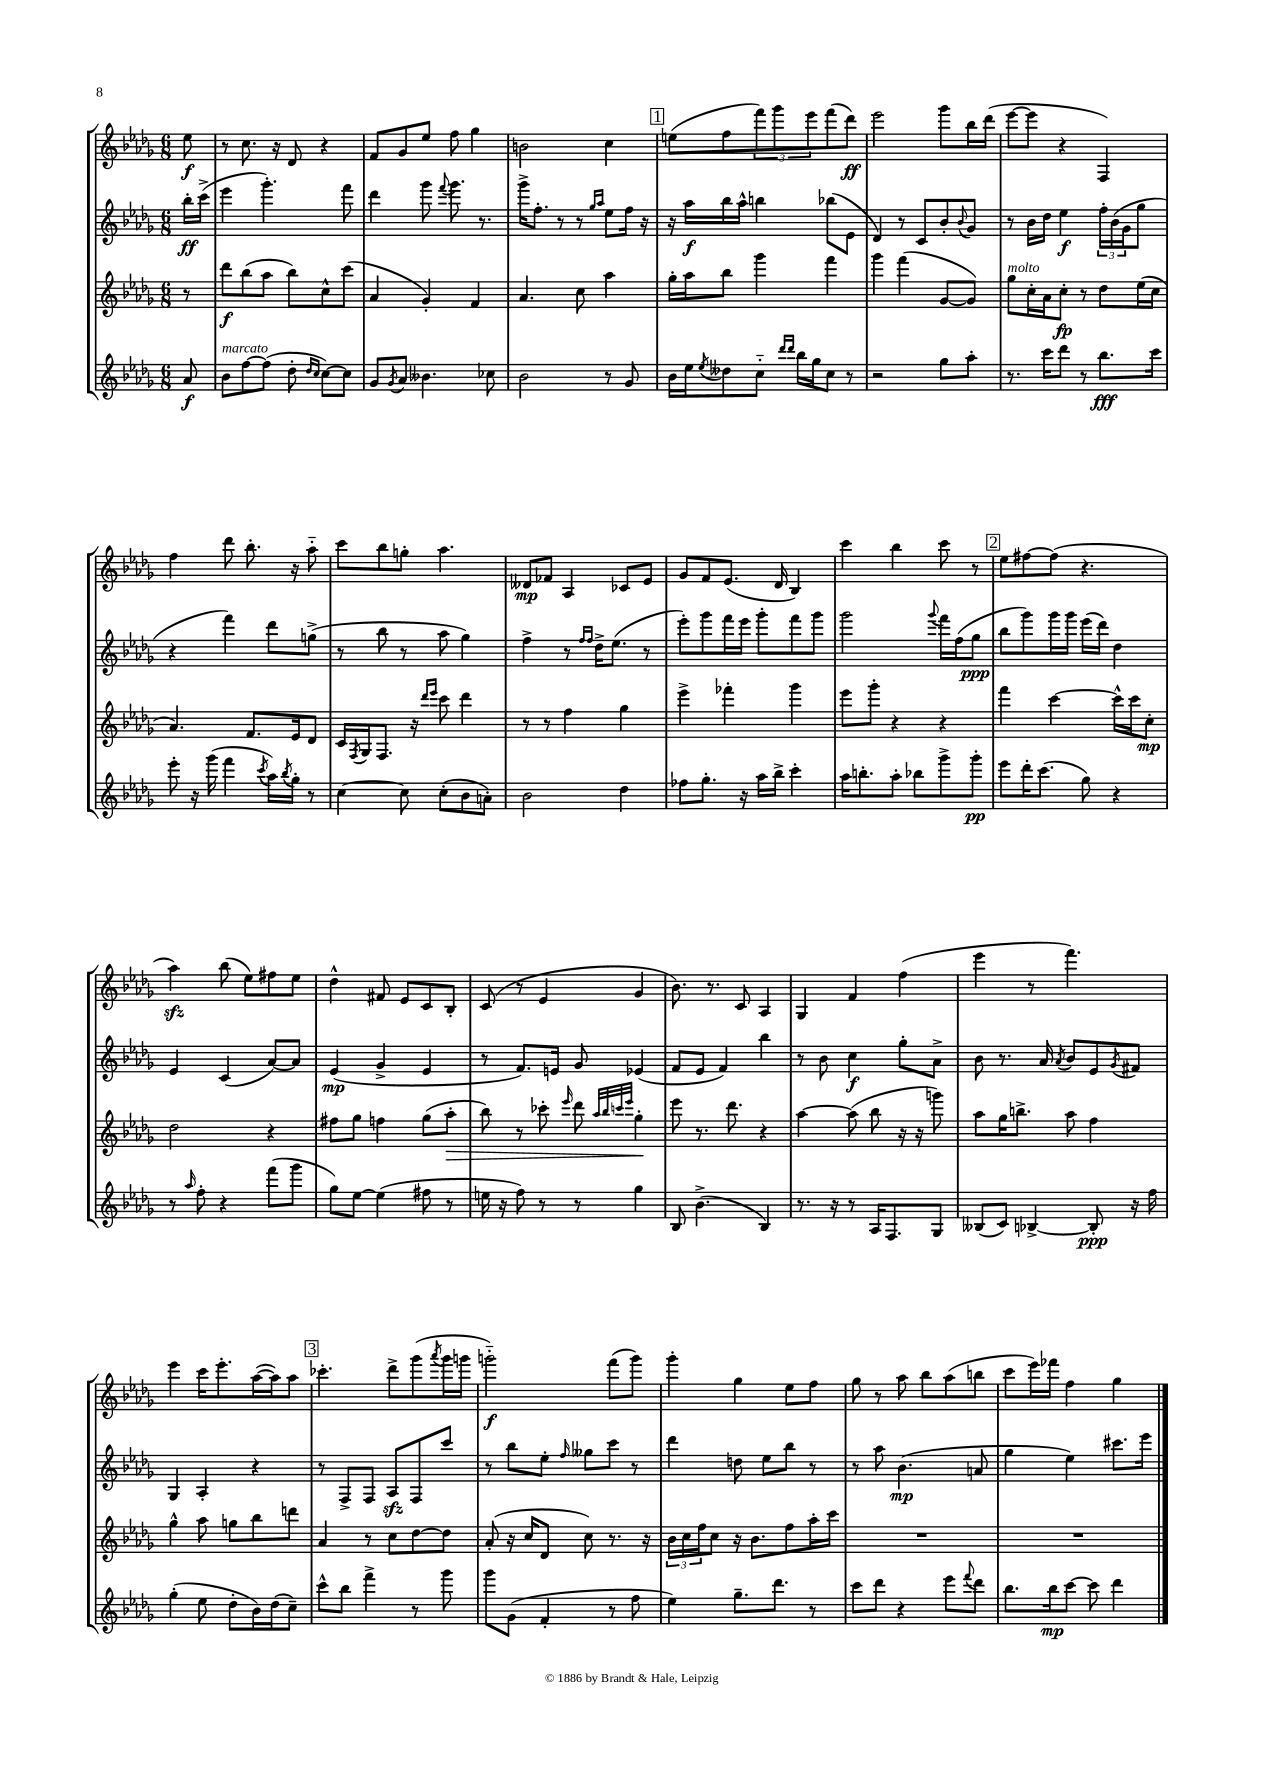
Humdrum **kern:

**kern	**dynam	**kern	**dynam	**kern	**dynam	**kern	**dynam
*part4	*part4	*part3	*part3	*part2	*part2	*part1	*part1
*staff4	*staff4	*staff3	*staff3	*staff2	*staff2	*staff1	*staff1
*clefG2	*	*clefG2	*	*clefG2	*	*clefG2	*
*k[b-e-a-d-g-]	*	*k[b-e-a-d-g-]	*	*k[b-e-a-d-g-]	*	*k[b-e-a-d-g-]	*
*M6/8	*	*M6/8	*	*M6/8	*	*M6/8	*
=	=	=	=	=	=	=	=
8a-/	f	8r	.	16bb-'\LL	ff	8ee-\	f
.	.	.	.	(16ccc^\JJ	.	.	.
=1	=1	=1	=1	=1	=1	=1	=1
!LO:TX:a:i:t=marcato	!	!	!	!	!	!	!
8b-\L	.	8ddd-\L	f	4eee-\	.	8r	.
[8ff\	.	(8bb-\	.	.	.	8.cc\	.
(8ff\J]	.	8aa-\J	.	4.ggg-'\)	.	.	.
.	.	.	.	.	.	16r	.
8dd-'\	.	8bb-\L)	.	.	.	8d-/	.
16qqdd-/LL	.	.	.	.	.	.	.
16qqcc/JJ	.	.	.	.	.	.	.
[8cc\L)	.	8cc^^\	.	.	.	4r	.
8cc\J]	.	(8ccc\J	.	8fff\	.	.	.
=2	=2	=2	=2	=2	=2	=2	=2
8g-/L	.	4a-/	.	4ddd-\	.	8f/L	.
8qg-/	.	.	.	.	.	.	.
8a-/J	.	.	.	.	.	8g-/	.
4.b--X\	.	4g-'/)	.	8ggg-\	.	8ee-/J	.
.	.	.	.	8qqfff/	.	.	.
.	.	.	.	8.ggg-\	.	8ff\	.
.	.	4f/	.	.	.	4gg-\	.
.	.	.	.	8.r	.	.	.
8cc-X\	.	.	.	.	.	.	.
=3	=3	=3	=3	=3	=3	=3	=3
2b-\	.	4.a-/	.	16ggg-^\KL	.	2bn\	.
.	.	.	.	8.ff'\J	.	.	.
.	.	.	.	8r	.	.	.
.	.	8cc\	.	8r	.	.	.
.	.	.	.	16qqgg-/LL	.	.	.
.	.	.	.	16qqaa-/JJ	.	.	.
8r	.	4aa-\	.	8ee-\L	.	4cc\	.
8g-/	.	.	.	16ff\Jk	.	.	.
.	.	.	.	16r	.	.	.
!!LO:REH:place=s1:t=1
=4	=4	=4	=4	=4	=4	=4	=4
16b-\LL	.	16gg-'\LL	.	16r	.	(8een\L	.
16ee-\J	.	16aa-\J	.	16aa-\LL	f	.	.
8qee-/	.	.	.	.	.	.	.
8dd--X\	.	8bb-\J	.	16bb-\	.	8ff\	.
.	.	.	.	16aa-^^\JJ	.	.	.
8cc\J	.	4ggg-\	.	4bbn\	.	12fff\)	.
.	.	.	.	.	.	12ggg-\	.
16qqddd-/LL	.	.	.	.	.	.	.
16qqddd-/JJ	.	.	.	.	.	.	.
16bb-\LL	.	.	.	.	.	.	.
.	.	.	.	.	.	12eee-\	.
16gg-\J	.	.	.	.	.	.	.
8cc\J	.	4fff\	.	(8bb-X\L	.	(8fff\	.
8r	.	.	.	8e-\J	.	8ddd-\J)	ff
=5	=5	=5	=5	=5	=5	=5	=5
2r	.	4ggg-\	.	4d-/)	.	2eee-\	.
.	.	(4fff\	.	8r	.	.	.
.	.	.	.	8c/L	.	.	.
8gg-\L	.	[8g-/L	.	8b-'/	.	8ggg-\L	.
.	.	.	.	8qqb-/	.	.	.
8aa-'\J	.	8g-/J])	.	8g-/J	.	16bb-\L	.
.	.	.	.	.	.	(16ddd-\JJ	.
=6	=6	=6	=6	=6	=6	=6	=6
!	!	!LO:TX:a:i:t=molto	!	!	!	!	!
8.r	.	8gg-\L	.	8r	.	[8eee-\L	.
.	.	16cc'\L	.	16b-\LL	.	8eee-\J]	.
16ccc\KL	.	16a-\J	.	16dd-\JJ	.	.	.
8ddd-\J	.	8cc'\J	fp	4ee-\	f	4r	.
8r	.	8r	.	.	.	.	.
8.bb-\L	fff	8dd-\L	.	24ff'\LL	.	4F/)	.
.	.	.	.	(24b-\	.	.	.
.	.	.	.	24g-\J	.	.	.
.	.	(16ee-\L	.	8gg-\J	.	.	.
16ccc\Jk	.	16cc\JJ	.	.	.	.	.
!!LO:LB:g=z
=7	=7	=7	=7	=7	=7	=7	=7
8eee-'\	.	4.a-/)	.	4r	.	4ff\	.
16r	.	.	.	.	.	.	.
(16ggg-\	.	.	.	.	.	.	.
4fff\	.	.	.	4fff\)	.	8ddd-\	.
.	.	8.f/L	.	.	.	8.bb-'\	.
8qccc/	.	.	.	.	.	.	.
16aa-\LL)	.	.	.	8ddd-\L	.	.	.
8qbb-/	.	.	.	.	.	.	.
16gg-'\JJ	.	16e-/k	.	.	.	16r	.
8r	.	8d-/J	.	(8ggn^\J	.	8aa-\	.
=8	=8	=8	=8	=8	=8	=8	=8
[4cc\	.	16c/LL	.	8r	.	8ccc\L	.
.	.	8qF/	.	.	.	.	.
.	.	16G-/J	.	.	.	.	.
.	.	8.F/J	.	8bb-\	.	8bb-\	.
8cc\]	.	.	.	8r	.	8ggn'\J	.
.	.	16r	.	.	.	.	.
.	.	16qqddd-/LL	.	.	.	.	.
.	.	16qqeee-/JJ	.	.	.	.	.
(8cc'\L	.	8ccc\	.	8aa-\	.	4.aa-\	.
8b-\	.	4ddd-\	.	4gg-\)	.	.	.
8an'\J)	.	.	.	.	.	.	.
=9	=9	=9	=9	=9	=9	=9	=9
2b-\	.	8r	.	4ff^\	.	8d--X/L	mp
.	.	8r	.	.	.	8f-X/J	.
.	.	4ff\	.	8r	.	4A-/	.
.	.	.	.	16qqff/LL	.	.	.
.	.	.	.	16qqff/JJ	.	.	.
.	.	.	.	16dd-^\KL	.	.	.
.	.	.	.	(8.ee-\J	.	.	.
4dd-\	.	4gg-\	.	.	.	8c-X/L	.
.	.	.	.	8r	.	8e-/J	.
=10	=10	=10	=10	=10	=10	=10	=10
8ff-X\L	.	4eee-^\	.	8eee-'\L)	.	8g-/L	.
8.gg-'\J	.	.	.	8ggg-\	.	8f/	.
.	.	4fff-X'\	.	16fff\L	.	(8.e-/J	.
16r	.	.	.	16eee-\JJ	.	.	.
16aa-\LL	.	.	.	8ggg-'\L	.	.	.
16bb-^\JJ	.	.	.	.	.	16d-/	.
4ccc'\	.	4ggg-\	.	8fff\	.	4B-/)	.
.	.	.	.	8ggg-\J	.	.	.
=11	=11	=11	=11	=11	=11	=11	=11
16aa-\KL	.	8eee-\L	.	2ggg-\	.	4ccc\	.
8.bbn'\	.	.	.	.	.	.	.
.	.	8ggg-'\J	.	.	.	.	.
8aa-'\J	.	4r	.	.	.	4bb-\	.
8bb-X\L	.	.	.	.	.	.	.
.	.	.	.	8qqggg-/	.	.	.
8ggg-^\	.	4r	.	16fff\LL	.	8ccc\	.
.	.	.	.	(16ff\J	.	.	.
8ggg-'\J	pp	.	.	8gg-\J	ppp	8r	.
!!LO:REH:place=s1:t=2
=12	=12	=12	=12	=12	=12	=12	=12
8eee-\L	.	4fff\	.	8bb-\L	.	8ee-\L	.
16ddd-'\K	.	.	.	8ggg-\)	.	[8ff#X\	.
(8.ccc\J	.	.	.	.	.	.	.
.	.	[4ccc\	.	16ggg-\L	.	(8ff#\J]	.
.	.	.	.	16ggg-\JJ	.	.	.
8gg-\)	.	.	.	(16eee-\LL	.	4.r	.
.	.	.	.	16ddd-\JJ)	.	.	.
4r	.	16ccc^^\LL]	.	4dd-\	.	.	.
.	.	16ccc\J	.	.	.	.	.
.	.	8cc'\J	mp	.	.	.	.
!!LO:LB:g=z
=13	=13	=13	=13	=13	=13	=13	=13
8r	.	2dd-\	.	4e-/	.	4aa-zz\)	.
16qqaa-/	.	.	.	.	.	.	.
8ff'\	.	.	.	.	.	.	.
4r	.	.	.	(4c/	.	(8bb-\	.
.	.	.	.	.	.	8ee-\L)	.
(8fff\L	.	4r	.	[8a-/L)	.	8ff#X\	.
8ggg-\J	.	.	.	8a-/J]	.	8ee-\J	.
=14	=14	=14	=14	=14	=14	=14	=14
8gg-\L)	.	8ff#X\L	.	(4e-/	mp	4dd-^^\	.
[8ee-\J	.	8gg-\J	.	.	.	.	.
(4ee-\]	.	4ffn\	.	4g-^/	.	8f#X/	.
.	.	.	.	.	.	8e-/L	.
8ff#X\	.	(8gg-\L	.	4e-/	.	8c/	.
!	!	!	!LO:HP:b	!	!	!	!
8r	.	8aa-'\J	>	.	.	8B-'/J	.
=15	=15	=15	=15	=15	=15	=15	=15
16een\	.	8bb-\)	.	8r	.	(8c/	.
16r	.	.	.	.	.	.	.
8ff\)	.	8r	.	8.f/L)	.	8r	.
8r	.	8ccc-X'\	.	.	.	4e-/	.
.	.	.	.	16en/Jk	.	.	.
.	.	16qqeee-/	.	.	.	.	.
8r	.	8ddd-\	.	8g-/	.	.	.
.	.	32qqaa-/LLL	.	.	.	.	.
.	.	32qqbb-/	.	.	.	.	.
.	.	32qqcccn/	.	.	.	.	.
.	.	32qqeee-/JJJ	.	.	.	.	.
4gg-\	.	4gg-'\	.	(4e-X/	.	4g-/	.
.	.	.	]	.	.	.	.
=16	=16	=16	=16	=16	=16	=16	=16
8B-/	.	8eee-\	.	8f/L	.	8.b-\)	.
(4.b-^\	.	8.r	.	8e-/J	.	.	.
.	.	.	.	.	.	8.r	.
.	.	.	.	4f/)	.	.	.
.	.	8.ddd-\	.	.	.	.	.
.	.	.	.	.	.	8c/	.
4B-/)	.	4r	.	4bb-\	.	4A-/	.
=17	=17	=17	=17	=17	=17	=17	=17
8.r	.	[4aa-\	.	8r	.	4G-/	.
.	.	.	.	8b-\	.	.	.
16r	.	.	.	.	.	.	.
8r	.	(8aa-\]	.	4cc\	f	4f/	.
16A-/KL	.	8bb-\	.	.	.	.	.
8.F/	.	.	.	.	.	.	.
.	.	16r	.	8gg-'\L	.	(4ff\	.
.	.	16r	.	.	.	.	.
8G-/J	.	8gggn\)	.	8a-^\J	.	.	.
=18	=18	=18	=18	=18	=18	=18	=18
(8B--X/L	.	8aa-\L	.	8b-\	.	4eee-\	.
8c/J)	.	16gg-\K	.	8.r	.	.	.
.	.	8.bbn^\J	.	.	.	.	.
[4B-X^/	.	.	.	.	.	8r	.
.	.	.	.	16a-/	.	.	.
.	.	.	.	8qa-/	.	.	.
.	.	8aa-\	.	8b-/L	.	4.fff\)	.
8B-'/]	ppp	4ff\	.	8e-/	.	.	.
.	.	.	.	8qg-/	.	.	.
16r	.	.	.	8f#X/J	.	.	.
16ff\	.	.	.	.	.	.	.
!!LO:LB:g=z
=19	=19	=19	=19	=19	=19	=19	=19
(4gg-'\	.	4gg-^^\	.	4G-/	.	4eee-\	.
8ee-\	.	8aa-\	.	4A-'/	.	16ccc\KL	.
.	.	.	.	.	.	8.eee-'\	.
8dd-'\L	.	8ggn\L	.	.	.	.	.
16b-\L)	.	8bb-\	.	4r	.	([16aa-\L	.
(16dd-\J	.	.	.	.	.	16aa-\J])	.
8cc~\J)	.	8dddn\J	.	.	.	8aa-\J	.
!!LO:REH:place=s1:t=3
=20	=20	=20	=20	=20	=20	=20	=20
8ccc^^\L	.	4a-/	.	8r	.	4.ccc-X'\	.
8bb-\J	.	.	.	8F^/L	.	.	.
4fff^\	.	8r	.	8F/J	.	.	.
.	.	8cc\L	.	8A-zz/L	.	8ddd-^\L	.
8r	.	[8dd-\	.	8F/	.	(8ggg-\	.
.	.	.	.	.	.	8qaaa-/	.
8ggg-\	.	8dd-\J]	.	8ccc/J	.	16ggg-\L	.
.	.	.	.	.	.	16gggn\JJ	.
=21	=21	=21	=21	=21	=21	=21	=21
8ggg-\L	.	(8a-'/	.	8r	.	2gggn\)	f
(8g-\J	.	16r	.	8bb-\L	.	.	.
.	.	16cc/KL	.	.	.	.	.
4f'/	.	8d-/J	.	8ee-'\J	.	.	.
.	.	.	.	16qqff/	.	.	.
.	.	8cc\)	.	8gg--X\L	.	.	.
8r	.	8.r	.	8ccc\J	.	(8fff\L	.
8ff\	.	.	.	8r	.	8ggg\J)	.
.	.	16r	.	.	.	.	.
=22	=22	=22	=22	=22	=22	=22	=22
4ee-\)	.	24b-\LL	.	4ddd-\	.	4ggg-'\	.
.	.	24cc\	.	.	.	.	.
.	.	24ff\J	.	.	.	.	.
.	.	8cc\J	.	.	.	.	.
8.gg-~\L	.	16r	.	8ddn\	.	4gg-\	.
.	.	8.b-\L	.	.	.	.	.
.	.	.	.	8ee-\L	.	.	.
8.ddd-\J	.	.	.	.	.	.	.
.	.	8ff\	.	8bb-\J	.	8ee-\L	.
8r	.	16aa-'\L	.	8r	.	8ff\J	.
.	.	16ccc\JJ	.	.	.	.	.
=23	=23	=23	=23	=23	=23	=23	=23
8ccc\L	.	2.r	.	8r	.	8gg-\	.
8ddd-\J	.	.	.	8aa-\	.	8r	.
4r	.	.	.	(4.b-\	mp	8aa-\	.
.	.	.	.	.	.	8bb-\L	.
8eee-\L	.	.	.	.	.	(8aa-\	.
8qqfff/	.	.	.	.	.	.	.
8ddd-\J	.	.	.	8an/	.	8bbn\J	.
=24	=24	=24	=24	=24	=24	=24	=24
8.bb-\L	.	2.r	.	4gg-\	.	8ccc\L	.
.	.	.	.	.	.	16eee-\L)	.
16bb-\k	mp	.	.	.	.	16fff-X\JJ	.
[8ccc\J	.	.	.	4ee-\)	.	4ff\	.
8ccc\]	.	.	.	.	.	.	.
4ddd-\	.	.	.	8.ccc#X\L	.	4gg-\	.
.	.	.	.	16eee-\Jk	.	.	.
==	==	==	==	==	==	==	==
*-	*-	*-	*-	*-	*-	*-	*-
